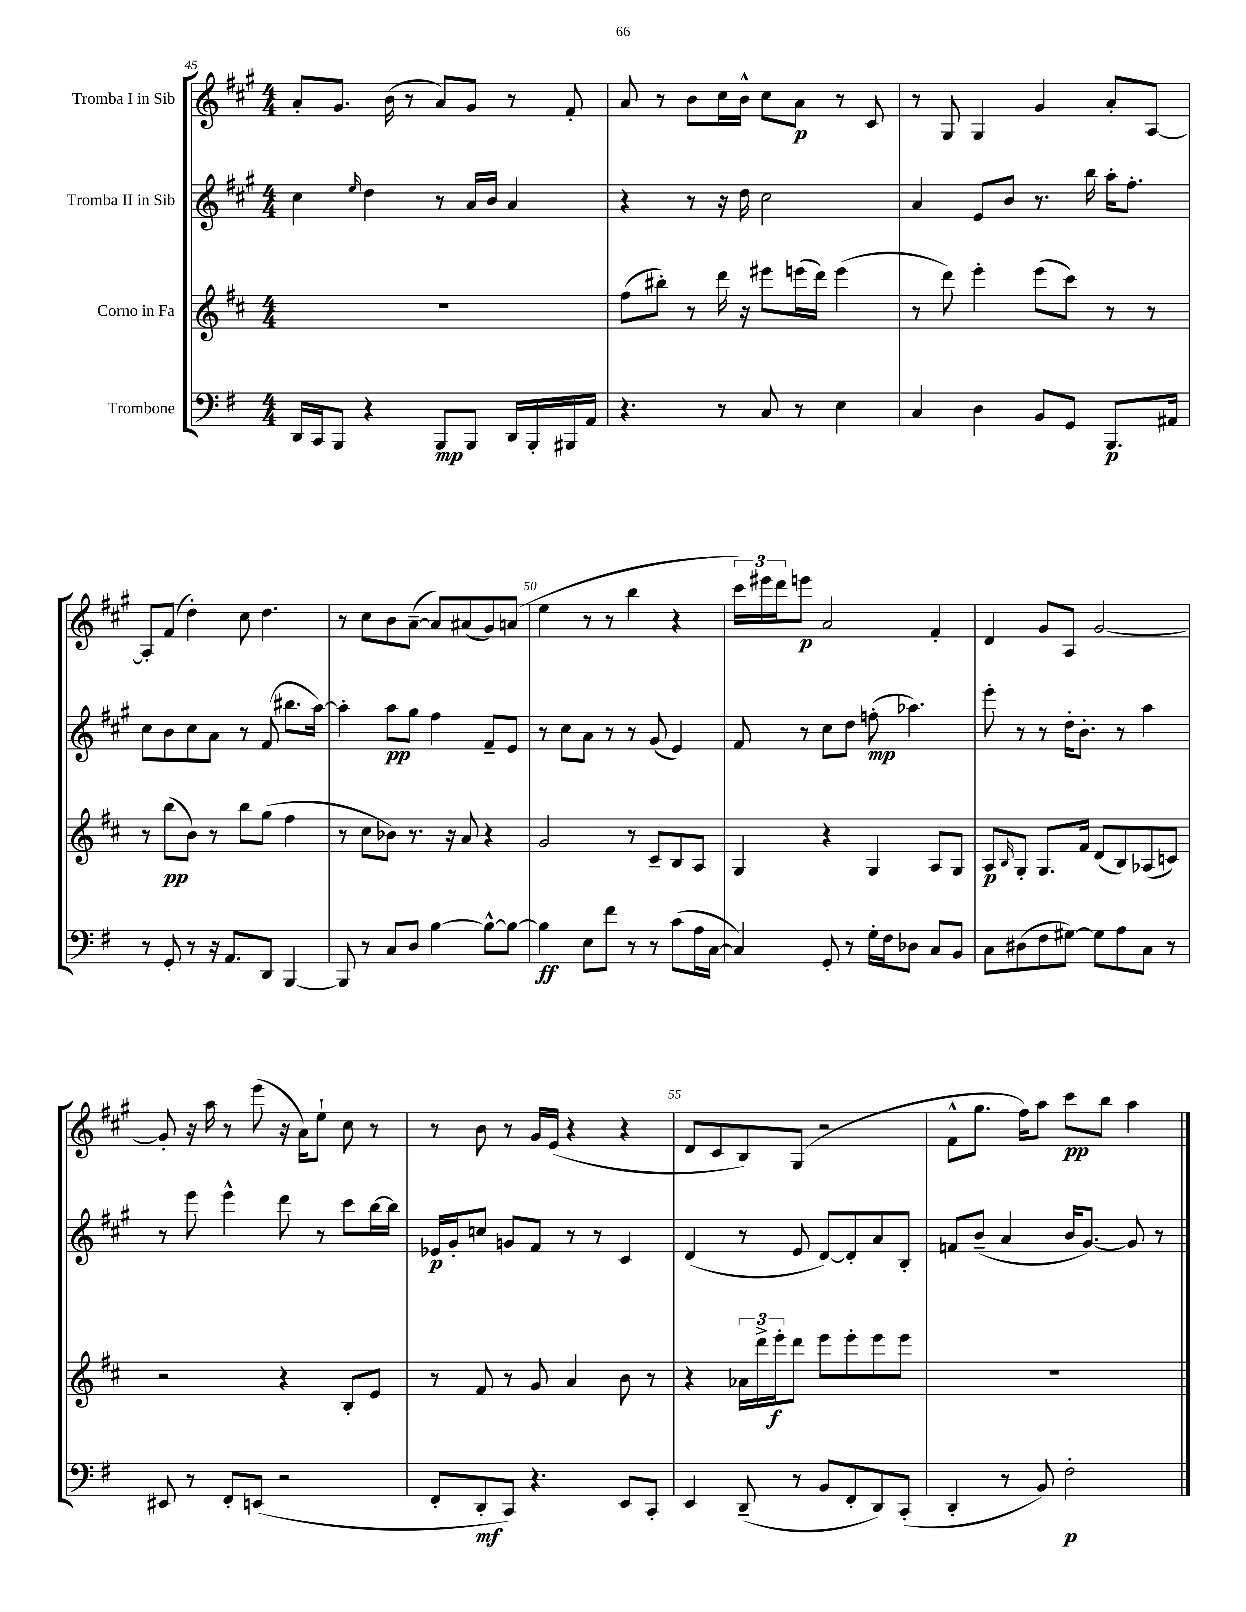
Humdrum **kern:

**kern	**dynam	**kern	**dynam	**kern	**dynam	**kern	**dynam
*part4	*part4	*part3	*part3	*part2	*part2	*part1	*part1
*staff4	*staff4	*staff3	*staff3	*staff2	*staff2	*staff1	*staff1
*I"Trombone	*	*I"Corno in Fa	*	*I"Tromba II in Sib	*	*I"Tromba I in Sib	*
*clefF4	*	*clefG2	*	*clefG2	*	*clefG2	*
*k[f#]	*	*k[f#c#]	*	*k[f#c#g#]	*	*k[f#c#g#]	*
*M4/4	*	*M4/4	*	*M4/4	*	*M4/4	*
=45	=45	=45	=45	=45	=45	=45	=45
16DD/LL	.	1r	.	4cc#\	.	8a'/L	.
16CC/J	.	.	.	.	.	.	.
8BBB/J	.	.	.	.	.	8.g#/J	.
.	.	.	.	16qqee/	.	.	.
4r	.	.	.	4dd\	.	.	.
.	.	.	.	.	.	(16b\	.
.	.	.	.	.	.	8r	.
8BBB/L	mp	.	.	8r	.	8a/L)	.
8BBB/J	.	.	.	16a/LL	.	8g#/J	.
.	.	.	.	16b/JJ	.	.	.
16DD/LL	.	.	.	4a/	.	8r	.
16BBB'/	.	.	.	.	.	.	.
16BBB#X/	.	.	.	.	.	8f#'/	.
16AA/JJ	.	.	.	.	.	.	.
=46	=46	=46	=46	=46	=46	=46	=46
4.r	.	(8ff#\L	.	4r	.	8a/	.
.	.	8bb#X'\J)	.	.	.	8r	.
.	.	8r	.	8r	.	8b\L	.
8r	.	16ddd\	.	16r	.	16cc#\L	.
.	.	16r	.	16dd\	.	16b^^\JJ	.
8C/	.	8eee#X\L	.	2cc#\	.	8cc#\L	.
8r	.	(16eeen\L	.	.	.	8a\J	p
.	.	16ddd\JJ)	.	.	.	.	.
4E\	.	(4eee\	.	.	.	8r	.
.	.	.	.	.	.	8c#/	.
=47	=47	=47	=47	=47	=47	=47	=47
4C/	.	8r	.	4a/	.	8r	.
.	.	8ddd\)	.	.	.	8G#/	.
4D\	.	4eee'\	.	8e/L	.	4G#/	.
.	.	.	.	8b/J	.	.	.
8BB/L	.	(8eee\L	.	8.r	.	4g#/	.
8GG/J	.	8ccc#\J)	.	.	.	.	.
.	.	.	.	16bb\	.	.	.
8.BBB/L	p	8r	.	16aa'\KL	.	8a'/L	.
.	.	.	.	8.ff#'\J	.	.	.
.	.	8r	.	.	.	[8A/J	.
16AA#X/Jk	.	.	.	.	.	.	.
!!LO:LB:g=z
=48	=48	=48	=48	=48	=48	=48	=48
8r	.	8r	.	8cc#\L	.	8A'/L]	.
8GG'/	.	(8bb\L	pp	8b\	.	(8f#/J	.
8r	.	8b\J)	.	8cc#\	.	4dd'\)	.
16r	.	8r	.	8a\J	.	.	.
8.AA/L	.	.	.	.	.	.	.
.	.	8bb\L	.	8r	.	8cc#\	.
8DD/J	.	(8gg\J	.	(8f#/	.	4.dd\	.
[4BBB/	.	4ff#\	.	8.bb#X\L	.	.	.
.	.	.	.	[16aa\Jk)	.	.	.
=49	=49	=49	=49	=49	=49	=49	=49
8BBB/]	.	8r	.	4aa'\]	.	8r	.
8r	.	8cc#\L	.	.	.	8cc#\L	.
8C/L	.	8b-X\J)	.	8aa\L	pp	8b\	.
8D/J	.	8.r	.	8gg#\J	.	([8a~\J	.
[4B\	.	.	.	4ff#\	.	8a/L])	.
.	.	16r	.	.	.	.	.
.	.	8a/	.	.	.	(8a#X/	.
8B^^\L_	.	4r	.	8f#~/L	.	8g#/)	.
8B\J_	.	.	.	8e/J	.	(8an/J	.
=50	=50	=50	=50	=50	=50	=50	=50
4B\]	ff	2g/	.	8r	.	4ee\	.
.	.	.	.	8cc#\L	.	.	.
8E\L	.	.	.	8a\J	.	8r	.
8f#\J	.	.	.	8r	.	8r	.
8r	.	8r	.	8r	.	4bb\	.
8r	.	8c#~/L	.	(8g#/	.	.	.
(8c\L	.	8B/	.	4e/)	.	4r	.
16A\L	.	8A/J	.	.	.	.	.
[16C\JJ	.	.	.	.	.	.	.
=51	=51	=51	=51	=51	=51	=51	=51
4C/])	.	4G/	.	8f#/	.	24ccc#\LL)	.
.	.	.	.	.	.	24eee#X\	.
.	.	.	.	.	.	24ddd\J	.
.	.	.	.	8r	.	8eeen\J	p
8GG'/	.	4r	.	8cc#\L	.	2a/	.
8r	.	.	.	8dd\J	.	.	.
16G'\LL	.	4G/	.	(8ffn'\	mp	.	.
16F#\J	.	.	.	.	.	.	.
8D-X\J	.	.	.	4.aa-X\)	.	.	.
8C/L	.	8A/L	.	.	.	4f#'/	.
8BB/J	.	8G/J	.	.	.	.	.
=52	=52	=52	=52	=52	=52	=52	=52
8C\L	.	8A/L	p	8eee'\	.	4d/	.
.	.	16qqB/	.	.	.	.	.
(8D#X\	.	8G'/J	.	8r	.	.	.
8F#\	.	8.G/L	.	8r	.	8g#/L	.
[8G#X\J)	.	.	.	16dd'\KL	.	8A/J	.
.	.	16f#/Jk	.	8.b'\J	.	.	.
8G#\L]	.	(8d/L	.	.	.	[2g#/	.
8A\	.	8B/)	.	8r	.	.	.
8C\J	.	(8A-X/	.	4aa\	.	.	.
8r	.	8cn/J)	.	.	.	.	.
!!LO:LB:g=z
=53	=53	=53	=53	=53	=53	=53	=53
8EE#X/	.	2r	.	8r	.	8g#'/]	.
8r	.	.	.	8eee\	.	16r	.
.	.	.	.	.	.	16aa\	.
8FF#'/L	.	.	.	4eee^^\	.	8r	.
(8EEn/J	.	.	.	.	.	(8eee\	.
2r	.	4r	.	8ddd\	.	16r	.
.	.	.	.	.	.	16a\KL)	.
.	.	.	.	8r	.	8ee`\J	.
.	.	8B'/L	.	8ccc#\L	.	8cc#\	.
.	.	8e/J	.	[16bb\L	.	8r	.
.	.	.	.	16bb\JJ]	.	.	.
=54	=54	=54	=54	=54	=54	=54	=54
8FF#'/L	.	8r	.	16e-X/LL	p	8r	.
.	.	.	.	16g#'/J	.	.	.
8DD'/	mf	8f#/	.	8ccn/J	.	8b\	.
8CC/J)	.	8r	.	8gn/L	.	8r	.
4.r	.	8g/	.	8f#/J	.	16g#/LL	.
.	.	.	.	.	.	(16e/JJ	.
.	.	4a/	.	8r	.	4r	.
.	.	.	.	8r	.	.	.
8EE/L	.	8b\	.	4c#/	.	4r	.
8CC'/J	.	8r	.	.	.	.	.
=55	=55	=55	=55	=55	=55	=55	=55
4EE/	.	4r	.	(4d/	.	8d/L	.
.	.	.	.	.	.	8c#/	.
(8DD~/	.	24a-X\LL	.	8r	.	8B/)	.
.	.	24ddd^\	.	.	.	.	.
.	.	24eee'\J	f	.	.	.	.
8r	.	8ddd\J	.	8e/	.	(8G#/J	.
8BB/L	.	8eee\L	.	[8d/L)	.	2r	.
8FF#'/	.	8eee'\	.	8d'/]	.	.	.
8DD/)	.	8eee\	.	8a/	.	.	.
(8CC'/J	.	8eee\J	.	8B'/J	.	.	.
=56	=56	=56	=56	=56	=56	=56	=56
4DD'/	.	1r	.	8fn/L	.	8f#^^\L	.
.	.	.	.	(8b~/J	.	8.gg#\J	.
8r	.	.	.	4a/	.	.	.
.	.	.	.	.	.	16ff#\KL)	.
8BB/)	.	.	.	.	.	8aa\J	.
2F#'\	p	.	.	16b/KL	.	8ccc#\L	pp
.	.	.	.	[8.g#/J)	.	.	.
.	.	.	.	.	.	8bb\J	.
.	.	.	.	8g#/]	.	4aa\	.
.	.	.	.	8r	.	.	.
==	==	==	==	==	==	==	==
*-	*-	*-	*-	*-	*-	*-	*-
